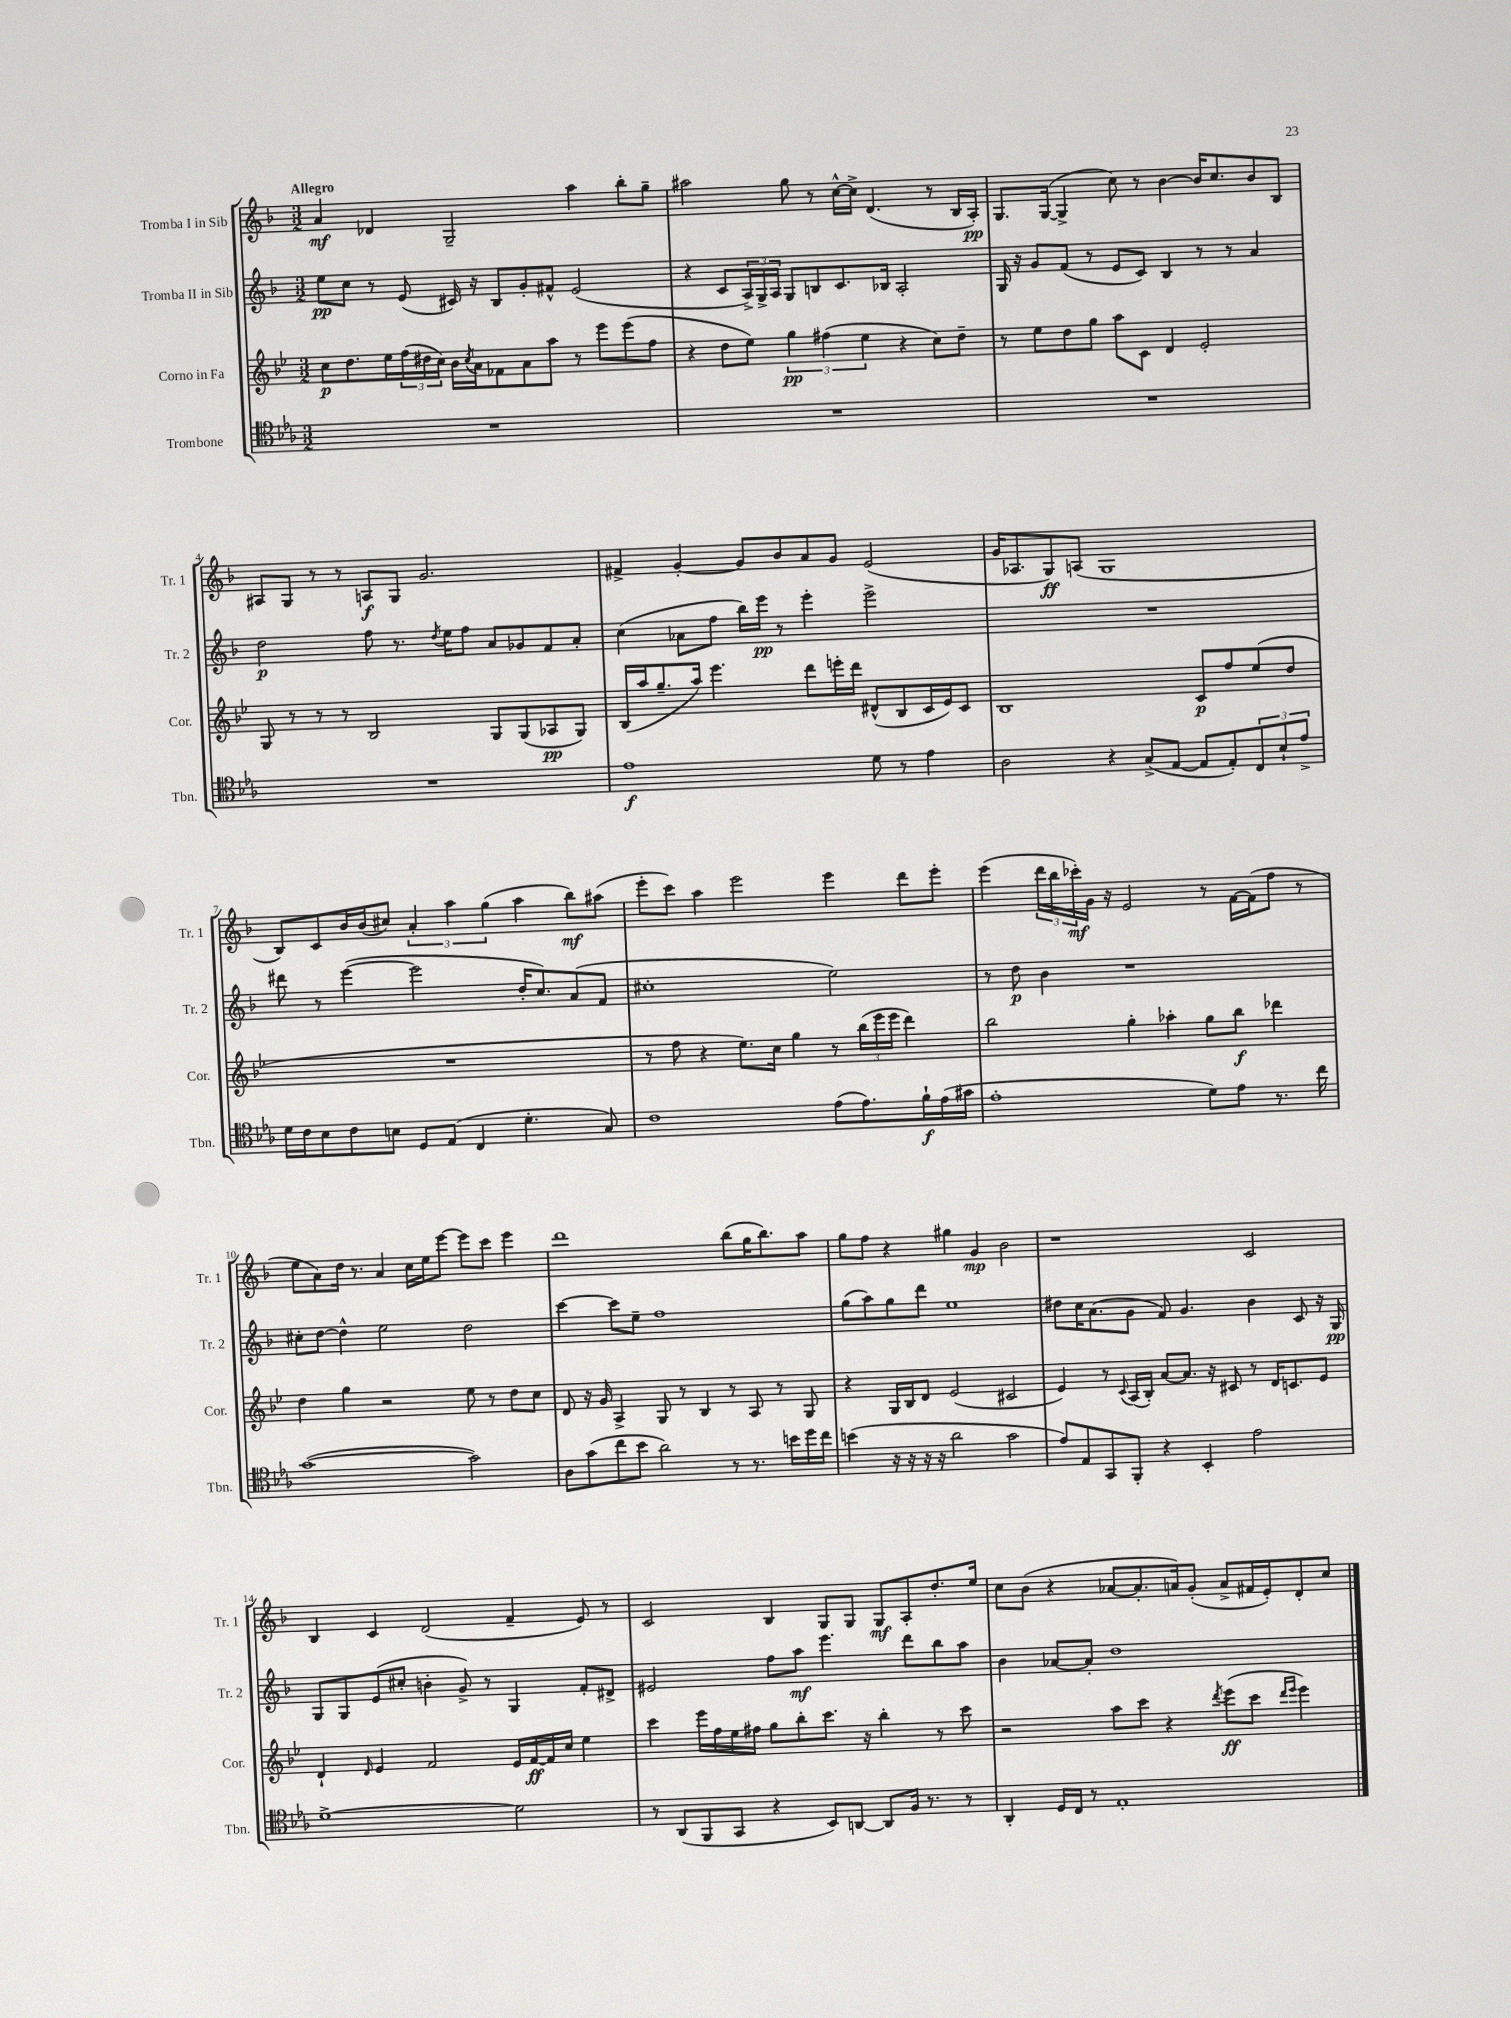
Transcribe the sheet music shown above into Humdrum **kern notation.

**kern	**kern	**kern	**kern
*staff4	*staff3	*staff2	*staff1
*clefC4	*clefG2	*clefG2	*clefG2
*k[b-e-a-]	*k[b-e-]	*k[b-]	*k[b-]
*M3/2	*M3/2	*M3/2	*M3/2
1.r	8cc	8ee	4a
.	8.dd	8cc	.
.	.	8r	4d-
.	16ee-	.	.
.	(24ff	(8e	.
.	24dd#	.	.
.	24cc)	.	.
.	16b-	16c#)	2G~
.	8qcc	.	.
.	16a	16r	.
.	8f-	8B-	.
.	8a	8g'	.
.	8aa	8f#^^	.
.	8r	(2e	4aa
.	8eee-	.	.
.	(8eee-	.	8bb-'
.	8ff	.	8gg~
=	=	=	=
1.r	4r	4r	2aa#
.	8dd	8c	.
.	8ee-)	24A^)	.
.	.	24G^	.
.	.	24A	.
.	6gg	8G	8gg
.	.	8B	8r
.	(6ff#	.	.
.	.	8.c	[16cc^^
.	.	.	16cc^]
.	6ee-	.	.
.	.	.	(4.d
.	.	16B-	.
.	4r	2A'	.
.	8cc)	.	8r
.	8dd~	.	16B-
.	.	.	16A')
=	=	=	=
1.r	8r	16G	8.G
.	.	16r	.
.	8ee-	8g	.
.	.	.	([16G
.	8dd	(8f	4G^]
.	8gg	8r	.
.	8aa	8e	8cc)
.	8c	8c)	8r
.	4d	4B-	[4b-
.	2e-'	8r	16b-]
.	.	.	8.cc
.	.	8r	.
.	.	4a	8b-
.	.	.	8B-
=	=	=	=
1.r	8G	2dd	8A#
.	8r	.	8G
.	8r	.	8r
.	8r	.	8r
.	2B-	8ff	8A
.	.	8.r	8G
.	.	.	2.g
.	.	8qdd	.
.	.	16ee	.
.	.	8ff	.
.	8G	8a	.
.	(8G	8g-	.
.	8A-	8f	.
.	8G)	8a'	.
=	=	=	=
1e-	(16B-	(4cc	4f#^
.	16aa	.	.
.	8.gg~	.	.
.	.	8a-	[4g'
.	16aa)	.	.
.	4.eee-	8ff	.
.	.	16bb-)	8g]
.	.	16eee	.
.	.	8r	8b-
.	8ddd	4eee'	8a
.	16eee'	.	8g
.	16ddd	.	.
8d	(8d#^^	2eee^	(2e
8r	8B-	.	.
4e-	16c	.	.
.	16e-)	.	.
.	8c	.	.
=	=	=	=
2A-	1B-	1.r	16g
.	.	.	8.A-
.	.	.	8G)
.	.	.	(8A
4r	.	.	1G
(8G^	.	.	.
[8E-	.	.	.
8E-]	8c	.	.
8E-')	8ff	.	.
12C	(8ee-	.	.
12B-`	.	.	.
.	8dd	.	.
12e-^	.	.	.
=	=	=	=
16d	1.r	8ddd#	8B-)
16c	.	.	.
8B-	.	8r	8c
8c	.	([4eee	16b-
.	.	.	(16b-
8B	.	.	8cc#)
8D	.	2eee]	6a'
(8E-	.	.	.
.	.	.	6aa
4C	.	.	.
.	.	.	(6gg
4.d'	.	16dd'	4aa
.	.	8.cc)	.
.	.	(8a	8bb-)
8G)	.	8f	(8aa#
=	=	=	=
1c	8r	1cc#'	8eee'
.	8ff	.	8ccc)
.	4r	.	4aa
.	8.ee-)	.	2eee
.	16cc	.	.
.	4gg	.	.
(8e-	8r	2ee)	4eee
8.e-)	(24bb-	.	.
.	24eee-	.	.
.	24eee-	.	.
.	4ddd)	.	8ddd
16f`	.	.	.
(16e-	.	.	8eee'
16g#	.	.	.
=	=	=	=
1e-'	2bb-	8r	(4eee
.	.	8dd	.
.	.	4b-	24ddd
.	.	.	24bb-
.	.	.	24ccc-')
.	.	.	16g
.	.	.	16r
.	4gg'	1r	2e
.	4aa-'	.	.
8d)	8gg	.	8r
8e-	8bb-	.	[16f
.	.	.	(16f]
8.r	4ddd-	.	8ff
.	.	.	8r
16cc	.	.	.
=	=	=	=
([1g	4dd	8cc#'	8ee
.	.	[8dd	8a)
.	4gg	4dd^^]	16dd
.	.	.	8.r
.	2r	2ee	4a
.	.	.	16cc
.	.	.	16ee
.	.	.	[8eee
2g])	8ee-	2dd	8eee]
.	8r	.	8ccc
.	8dd	.	4eee
.	8cc	.	.
=	=	=	=
8A-	8d	[4ccc	1ddd
(8g	16r	.	.
.	16g	.	.
8cc	4A^	8ccc]	.
8b-	.	8ee~	.
2a-)	8G	1ff	.
.	8r	.	.
.	4B-	.	.
8r	8r	.	(8bb-
8.r	8A	.	16gg
.	.	.	8.bb-)
.	8r	.	.
16b	.	.	.
16dd	8G	.	8aa
16cc	.	.	.
=	=	=	=
(4b	4r	(8gg	8gg
.	.	8aa)	8ff
16r	16G	8gg	4r
16r	16B-	.	.
16r	8d	8ddd	.
16r	.	.	.
2a-	(2e-	1ee	4gg#
.	.	.	4g
2g	2c#	.	2b-
=	=	=	=
8e-)	4e-)	8dd#	1r
8E-	.	16cc	.
.	.	(8.a	.
8GG	8r	.	.
.	8qqc	.	.
8FF'	(16A	8g	.
.	16B-')	.	.
4r	[8a	8f)	.
.	8.a]	4.g	.
4BB-'	.	.	.
.	16r	.	.
.	8c#	.	.
2e-	8r	4b-	2c
.	16d	.	.
.	8.c	.	.
.	.	8c	.
.	8e-	16r	.
.	.	16G	.
=	=	=	=
[1d^	4d`	8G	4B-
.	.	8G	.
.	16qqd	.	.
.	4e-	(8e	4c
.	.	8cc#'	.
.	2f	4b'	(2d
.	.	8g^)	.
.	.	8r	.
2d]	16e-	4G	4f~
.	[16f	.	.
.	16f]	.	.
.	16cc	.	.
.	4ee-	8f'	8e)
.	.	8d#^	8r
=	=	=	=
8r	4ccc	2e#	2c
(8AA-	.	.	.
8FF	16eee-	.	.
.	16ff	.	.
8GG	16ee-	.	.
.	16ff#	.	.
4r	8gg	8ff	4B-
.	8bb-'	8aa	.
8BB-)	8.ccc	4.eee	8G
[8AA	.	.	8G
.	16r	.	.
8AA]	4bb-'	.	8G
16F	.	8ddd	8A'
8.r	.	.	.
.	8r	8bb-	8.dd'
8r	8ccc	8aa	.
.	.	.	16ee
=	=	=	=
4AA-'	2r	4b-	8cc
.	.	.	(8b-
16D	.	[8a-	4r
16C	.	.	.
8r	.	8a-']	.
1E-'	8aa	1dd	[8a-
.	8ccc	.	8.a-']
.	4r	.	.
.	.	.	16a)
.	.	.	(8g'
.	8qddd	.	.
.	(8eee-	.	8a^
.	8ccc	.	16f#
.	.	.	16e')
.	16qqddd	.	.
.	16qqeee-	.	.
.	4eee-)	.	8d'
.	.	.	8cc
==	==	==	==
*-	*-	*-	*-
